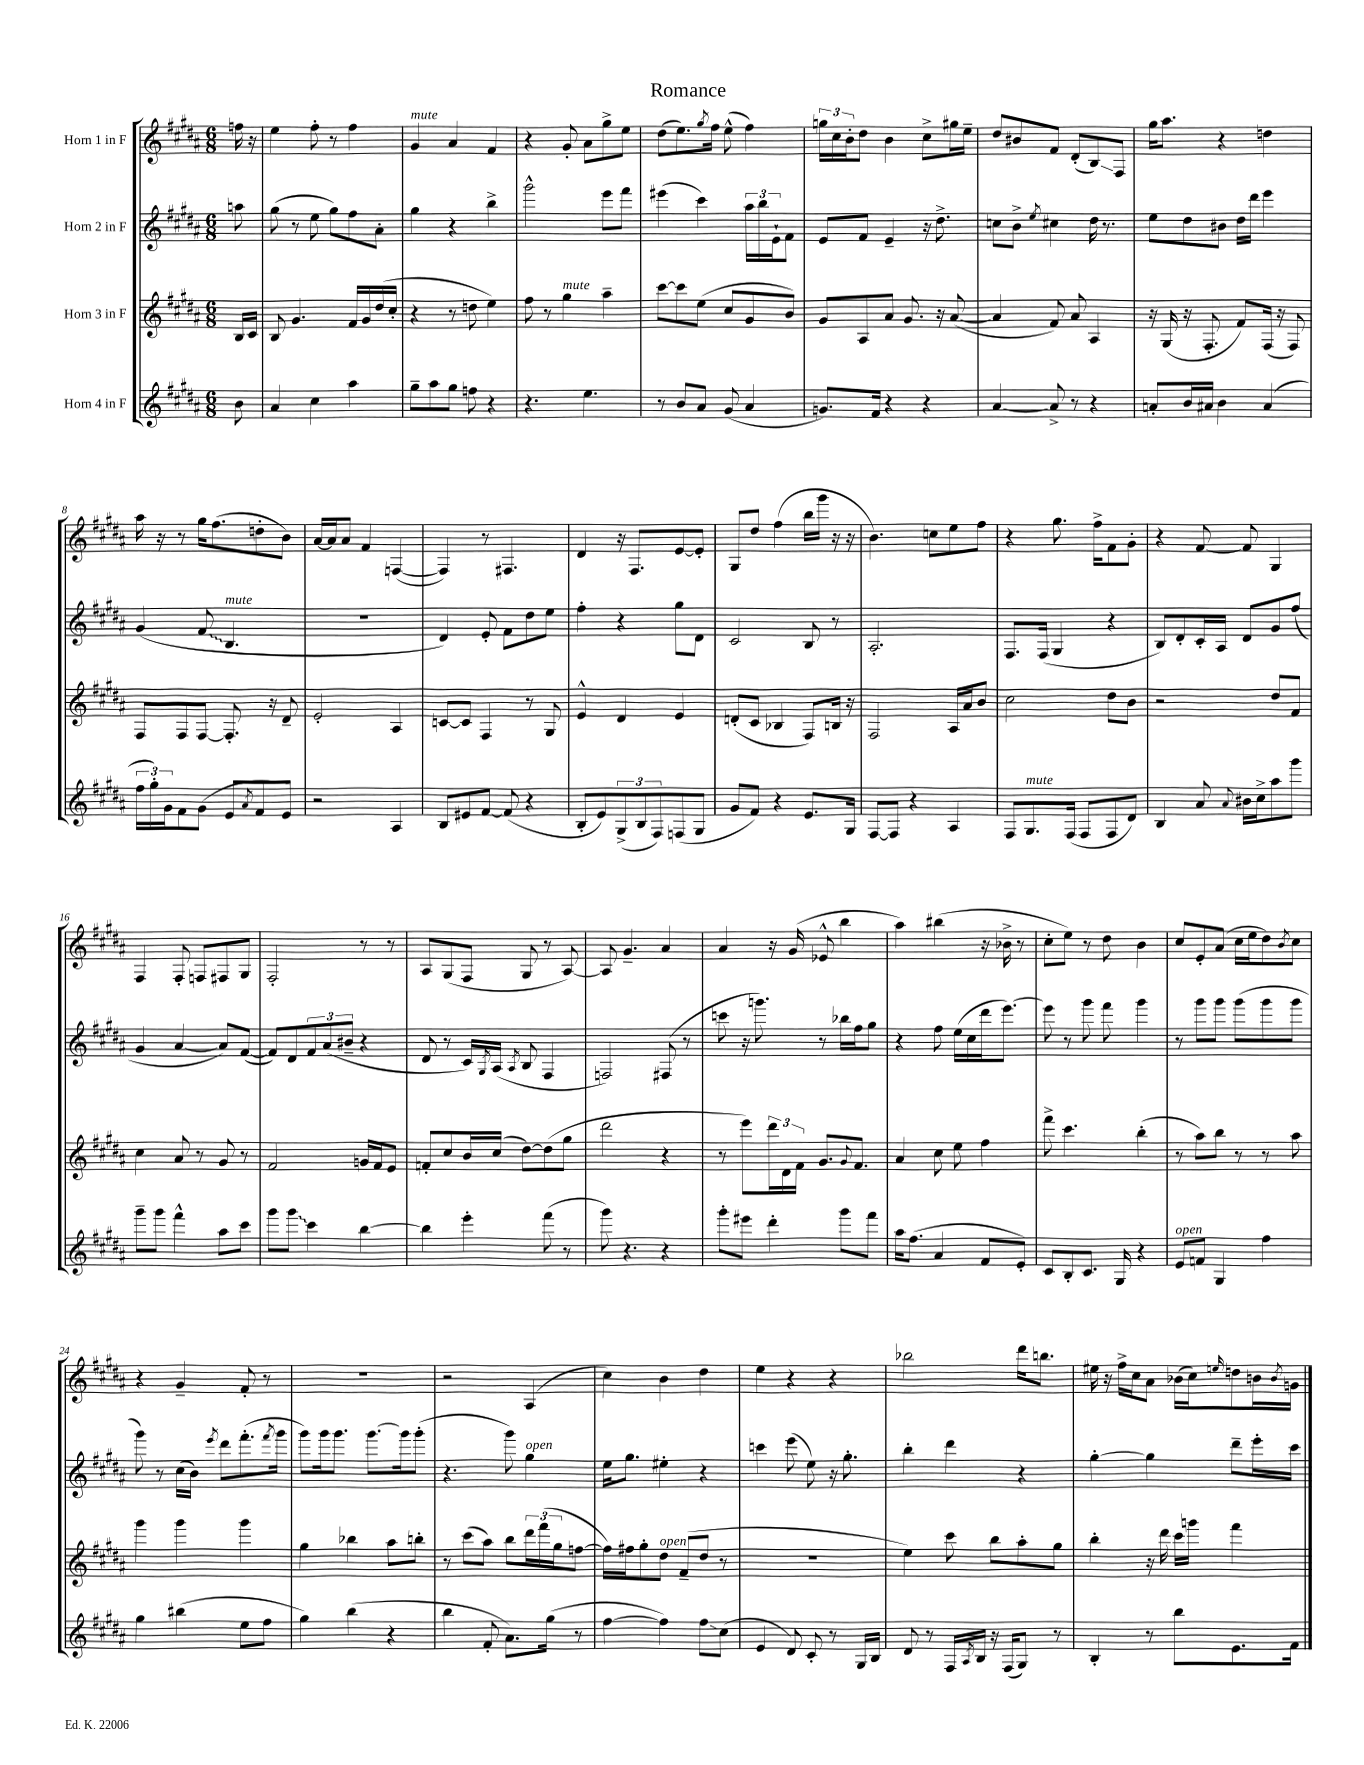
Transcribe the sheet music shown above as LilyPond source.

\header { title = "Romance" }
<<
\new StaffGroup <<
\new Staff = "s0" \with { instrumentName = "Horn 1 in F" } {
    \clef treble \key b \major \numericTimeSignature \time 6/8 \partial 8
    f''16 r16 |
    e''4 fis''8-. r8 fis''4 |
    gis'4^\markup { \italic "mute" } ais'4 fis'4 |
    r4 gis'8-. ais'8 gis''8-> e''8 |
    dis''8( e''8.) \acciaccatura { gis''8 } fis''16 e''8-^( fis''4) |
    \tuplet 3/2 { g''16 cis''16 b'16-. } dis''8 b'4 cis''8-> gis''16 e''16-- |
    dis''8 bis'8 fis'8 dis'8-.( b8\glissando) fis8 |
    gis''16 ais''8. r4 d''4 |
    ais''16 r16 r8 gis''16 fis''8.( d''8-. b'8) |
    ais'16~ ais'16 ais'8 fis'4 f4~( |
    f4) r8 fis4. |
    dis'4 r16 fis8. e'8~ e'8-. |
    gis8 dis''8 fis''4( b''16 gis'''16 r16 r16 |
    b'4.) c''8 e''8 fis''8 |
    r4 gis''8. fis''16-> fis'8 gis'8-. |
    r4 fis'8~ fis'8 gis4 |
    fis4 fis8-. f8 fis8 gis8 |
    fis2-. r8 r8 |
    ais8 gis8( fis8 gis8 r8 ais8~) |
    ais8 gis'4.-- ais'4 |
    ais'4 r16 gis'16( ees'8-^ b''4 |
    ais''4) bis''4( r16 bes'16-> r8 |
    cis''8-. e''8) r8 dis''8 b'4 |
    cis''8 e'8-. ais'8( cis''16 e''16 dis''8) \acciaccatura { b'8 } cis''8 |
    r4 gis'4-- fis'8-. r8 |
    R2. |
    r2 ais4( |
    cis''4) b'4 dis''4 |
    e''4 r4 r4 |
    bes''2 dis'''16 b''8. |
    eis''16 r16 fis''16-> cis''16 ais'8 bes'16( cis''16) \grace { e''16 } d''8 b'16 \acciaccatura { b'8 } g'16 \bar "|." |
}
\new Staff = "s1" \with { instrumentName = "Horn 2 in F" } {
    \clef treble \key b \major \numericTimeSignature \time 6/8 \partial 8
    a''8 |
    gis''8( r8 e''8 gis''8) fis''8 ais'8-. |
    gis''4 r4 b''4-> |
    gis'''2-^ e'''8 fis'''8 |
    eis'''4( cis'''4) \tuplet 3/2 { ais''16 b''16 e'16-! } fis'8 |
    e'8 fis'8 e'4-- r16 dis''8.-> |
    c''8 b'8-> \acciaccatura { e''8 } cis''4 dis''16 r8. |
    e''8 dis''8 bis'8 dis''16 dis'''16 e'''4 |
    gis'4( \once \override Glissando.style = #'zigzag fis'8\glissando b4.^\markup { \italic "mute" } |
    R2. |
    dis'4) e'8-. fis'8 dis''8 e''8 |
    fis''4-. r4 gis''8 dis'8 |
    cis'2 b8 r8 |
    ais2.-. |
    fis8. fis16( gis4 r4 |
    b8) dis'8-. cis'16-. ais16 dis'8 gis'8 fis''8( |
    gis'4 ais'4~ ais'8) fis'8~( |
    fis'8) dis'8 \tuplet 3/2 { fis'8 ais'8( bis'8-- } r4 |
    dis'8 r8 cis'16) \acciaccatura { gis8 } ais16( \acciaccatura { ais8 } b8 fis4 |
    f2) fis8( r8 |
    c'''8 r16 g'''8.) r8 bes''16 fis''16 gis''8 |
    r4 fis''8 e''16( cis''16 dis'''16 e'''8.~) |
    e'''8 r8 gis'''8 fis'''8 gis'''4 |
    r8 gis'''8 gis'''8 gis'''8( gis'''8 gis'''8 |
    gis'''8) r8 cis''16( b'16) \acciaccatura { e'''8 } dis'''8 fis'''8.-.( \acciaccatura { fis'''8 } gis'''16 |
    gis'''8) gis'''16 gis'''8. gis'''8.~ gis'''16 gis'''8-.( |
    r4. gis'''8) gis''4^\markup { \italic "open" } |
    e''16 gis''8. eis''4-. r4 |
    c'''4 e'''8( e''8) r16 gis''8.-. |
    b''4-. dis'''4 r4 |
    gis''4~-. gis''4 dis'''8-- e'''16-. cis'''16 \bar "|." |
}
\new Staff = "s2" \with { instrumentName = "Horn 3 in F" } {
    \clef treble \key b \major \numericTimeSignature \time 6/8 \partial 8
    b16 cis'16 |
    b8 gis'4. fis'16 gis'16 dis''16( cis''16-. |
    r4 r8 d''8 e''4) |
    fis''8 r8 gis''4^\markup { \italic "mute" } ais''4-- |
    cis'''8~ cis'''8 e''8( cis''8 gis'8 b'8) |
    gis'8 ais8 ais'8 gis'8. r16 ais'8~( |
    ais'4 fis'8) ais'8 ais4 |
    r16 gis16( r16 fis8.-. fis'8) fis16( r16 fis8) |
    fis8 fis8 fis8~ fis8.-. r16 dis'8-- |
    e'2-. ais4 |
    c'8~ c'8 fis4 r8 gis8 |
    e'4-^ dis'4 e'4 |
    d'8-.( cis'8 bes4 fis8) b16 r16 |
    fis2 ais16 ais'16 b'8 |
    cis''2 dis''8 b'8 |
    r2 dis''8 fis'8 |
    cis''4 ais'8 r8 gis'8 r8 |
    fis'2 g'16 fis'16 e'8 |
    f'8-. cis''8 b'16 cis''16( dis''8~) dis''8( gis''8 |
    dis'''2 r4 |
    r8 e'''8) \tuplet 3/2 { dis'''16 dis'16 fis'16 } gis'8. \appoggiatura { gis'8 } fis'8. |
    ais'4 cis''8 e''8 fis''4 |
    fis'''8-> cis'''4. b''4-.( |
    r8 ais''8) b''8 r8 r8 ais''8 |
    gis'''4 gis'''4 gis'''4 |
    gis''4 bes''4 ais''8 b''8-. |
    r8 cis'''8( ais''8) b''8 \tuplet 3/2 { dis'''16 fis'''16( gis''16 } f''8~ |
    f''16) fis''16 gis''8-. dis''8^\markup { \italic "open" } fis'8--( dis''8 r8 |
    R2. |
    e''4) cis'''8 b''8 ais''8-. gis''8 |
    b''4-. r16 dis'''16 cis'''16 g'''16 fis'''4 \bar "|." |
}
\new Staff = "s3" \with { instrumentName = "Horn 4 in F" } {
    \clef treble \key b \major \numericTimeSignature \time 6/8 \partial 8
    b'8 |
    ais'4 cis''4 ais''4 |
    gis''8-- ais''8 gis''8 f''8 r4 |
    r4. e''4. |
    r8 b'8 ais'8 gis'8( ais'4 |
    g'8.) fis'16 r4 r4 |
    ais'4~ ais'8-> r8 r4 |
    a'8-. b'16 ais'16 b'4 ais'4( |
    \tuplet 3/2 { fis''16 gis''16-.) gis'16 } fis'8 gis'8( e'8 \acciaccatura { ais'8 } fis'8 e'8) |
    r2 ais4 |
    b8 eis'8 fis'8~ fis'8( r4 |
    b8-. e'8) \tuplet 3/2 { gis8->( b8 fis8) } f8( gis8 |
    gis'8 fis'8) r4 e'8. gis16 |
    fis8~ fis8 r4 ais4 |
    fis8 gis8.^\markup { \italic "mute" } fis16( fis8 fis8 dis'8) |
    b4 ais'8 \appoggiatura { ais'8 } bis'16 cis''16-> ais''8 gis'''8 |
    gis'''8-- gis'''8 fis'''4-^ ais''8 cis'''8 |
    gis'''8 \once \override Glissando.style = #'zigzag gis'''8\glissando cis'''4 b''4~ |
    b''4 e'''4-. fis'''8( r8 |
    gis'''8) r4. r4 |
    gis'''8-. eis'''8 dis'''4-. gis'''8 fis'''8 |
    ais''16 fis''8.( ais'4 fis'8 e'8-.) |
    cis'8 b8-. cis'8. gis16 r4 |
    e'8^\markup { \italic "open" } f'8 gis4 fis''4 |
    gis''4 bis''4( e''8 fis''8 |
    gis''4) b''4( r4 |
    b''4 fis'8-. ais'8.) gis''16( r8 |
    fis''4~ fis''4) fis''8\glissando cis''8( |
    e'4 dis'8) cis'8-. r8 gis16 b16 |
    dis'8 r8 fis16 \acciaccatura { ais8 } b16 r16 fis16( gis8) r8 |
    b4-. r8 b''8 e'8. fis'16 \bar "|." |
}
>>
>>
